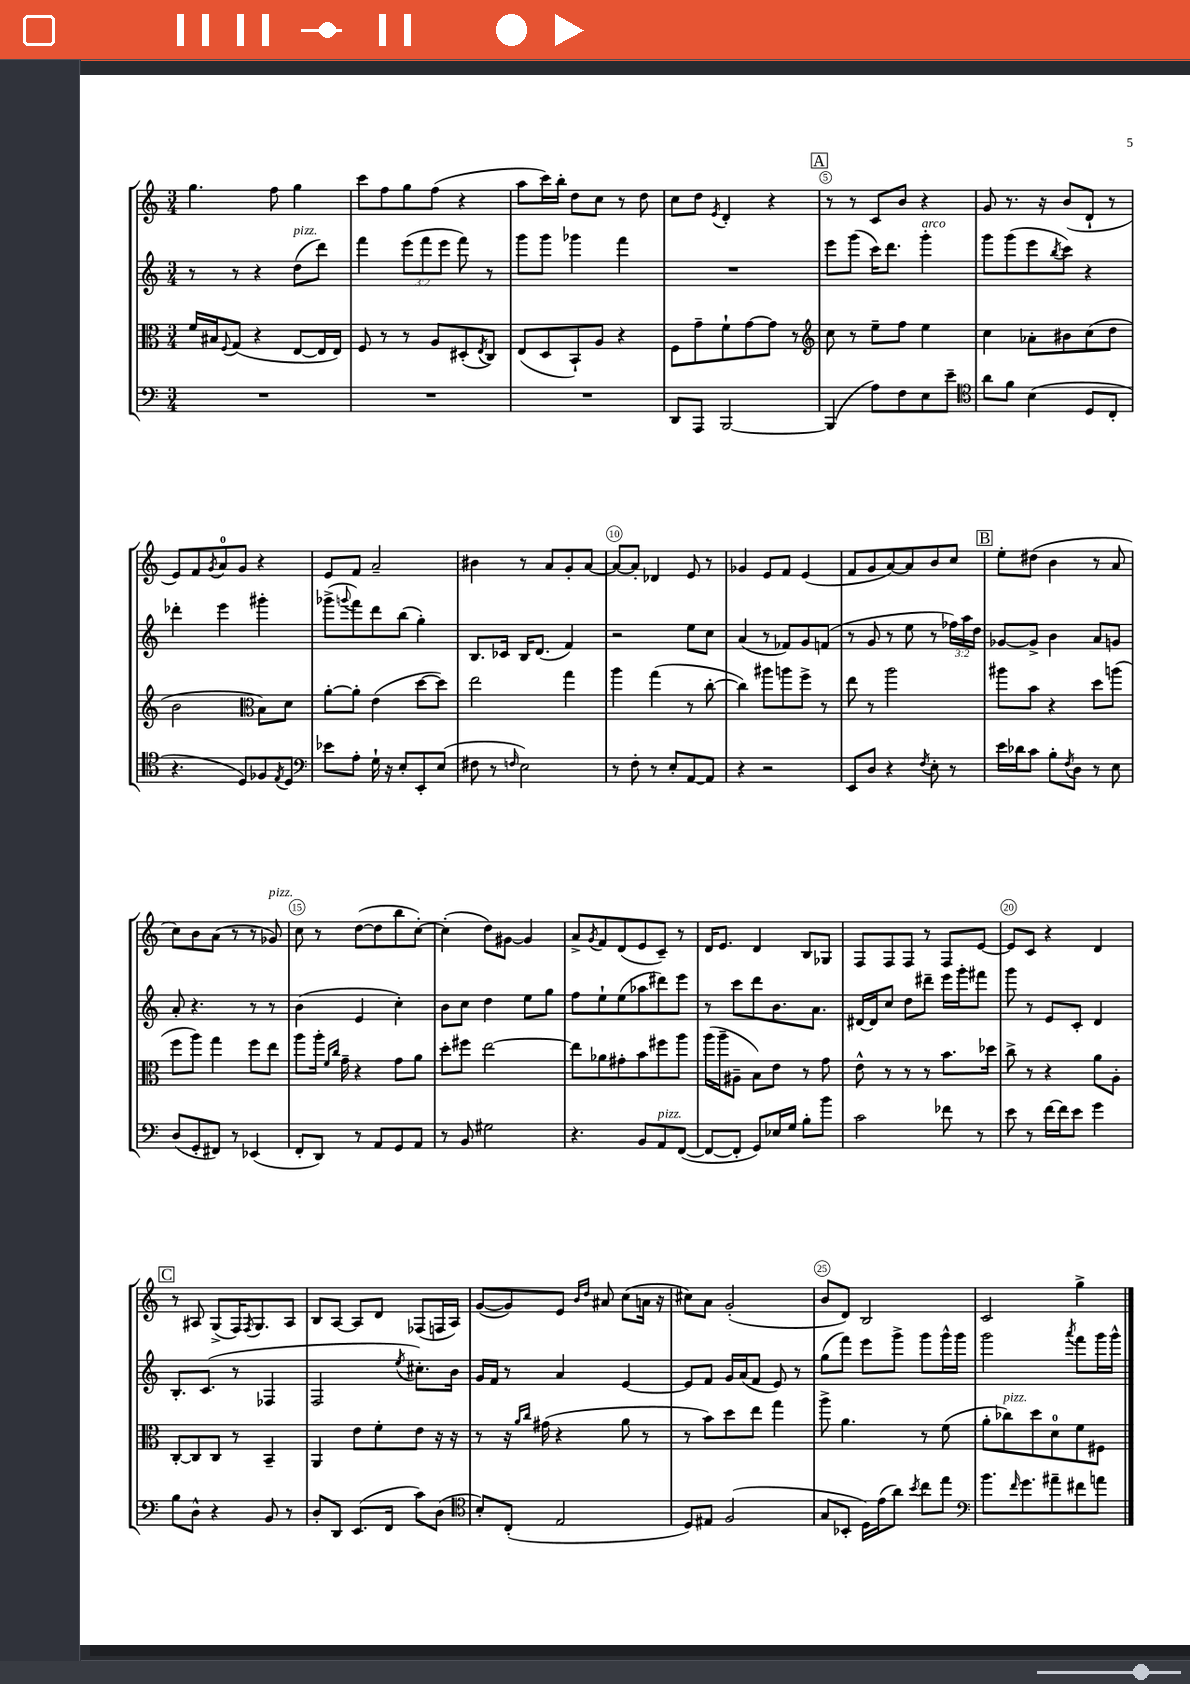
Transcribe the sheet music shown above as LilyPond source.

<<
\new StaffGroup <<
\new Staff = "s0" {
    \clef treble \key c \major \numericTimeSignature \time 3/4
    g''4. f''8 g''4 |
    c'''8 f''8 g''8 f''8( r4 |
    a''8 c'''16) b''16-. d''8 c''8 r8 d''8 |
    c''8 d''8 \acciaccatura { e'8 } d'4-. r4 |
    \mark \markup { \box "A" } r8 r8 c'8 b'8 r4 |
    g'8 r8. r16 b'8( d'8-! r8 |
    e'8) f'8 \acciaccatura { g'8 } a'8-0 g'8 r4 |
    e'8 f'8 a'2-- |
    bis'4 r8 a'8 g'8-. a'8~ |
    a'8~ a'8-. des'4 e'8 r8 |
    ges'4 e'8 f'8 e'4( |
    f'8 g'8 a'8~) a'8 b'8 c''8 |
    \mark \markup { \box "B" } e''8-. dis''8( b'4 r8 a'8 |
    c''8) b'8 a'8( r8 r8 ges'8^\markup { \italic "pizz." }) |
    c''8 r8 d''8~( d''8 b''8 c''8~-.) |
    c''4-.( d''8) gis'8~ gis'4 |
    a'8-> \acciaccatura { g'8 } f'8 d'8( e'8 c'8--) r8 |
    d'16 e'8. d'4 b8 ges8 |
    f8 f8 f8 r8 f8 e'8~ |
    e'8 c'8 r4 d'4 |
    \mark \markup { \box "C" } r8 ais8 g8->( f16) \acciaccatura { f8 } g8. ais8 |
    b8 a8~ a8 d'8 fes8( f16 a16) |
    g'8~( g'8) e'8 \grace { b'16 d''16 } ais'8 c''8( a'16 r16 |
    cis''8) a'8 g'2-.( |
    b'8 d'8) b2 |
    c'2 g''4-> \bar "|." |
}
\new Staff = "s1" {
    \clef treble \key c \major \numericTimeSignature \time 3/4 \override Staff.TupletNumber.text = #tuplet-number::calc-fraction-text
    r8 r8 r4 d''8^\markup { \italic "pizz." }( d'''8) |
    f'''4 \tuplet 3/2 { e'''8( f'''8 e'''8 } f'''8) r8 |
    g'''8 g'''8 ges'''4 f'''4 |
    R2. |
    \mark \markup { \box "A" } e'''8 g'''8( c'''16) d'''8. g'''4-.^\markup { \italic "arco" } |
    g'''8 g'''8( e'''8 \acciaccatura { b''8 } c'''8) r4 |
    des'''4-. e'''4 gis'''4-. |
    ges'''8->( \appoggiatura { g'''8 } f'''8) d'''8 b''8( g''4-.) |
    b8. ces'16 b16 d'8.( f'4) |
    r2 e''8 c''8 |
    a'4( r8 fes'8) g'8 f'8( |
    r8 g'8 r8 e''8 r8 \tuplet 3/2 { fes''16) a''16 d''16 } |
    \mark \markup { \box "B" } ges'8~ ges'8-> b'4 a'8 g'8 |
    a'8-. r4. r8 r8 |
    b'4( e'4 c''4-.) |
    b'8 c''8 d''4 e''8 g''8 |
    f''8 e''8-! e''8( aes''8 dis'''8) e'''8 |
    r8 c'''8 d'''8 b'8. a'8. |
    dis'16~ dis'16 c''8 d''8 dis'''8-- e'''16 g'''16-. fis'''8 |
    g'''8 r8 e'8 c'8-. d'4 |
    \mark \markup { \box "C" } b8.-. c'8.( r8 fes4 |
    f2 \acciaccatura { e''8 } cis''8.-.) b'16 |
    g'16 f'16 r8 a'4 e'4~ |
    e'8 f'8 g'16 a'16( f'8 e'8) r8 |
    g''8( f'''8) e'''8 g'''8-> g'''8 g'''16-^ g'''16 |
    g'''2 \acciaccatura { a'''8 } f'''8 g'''16 g'''16-^ \bar "|." |
}
\new Staff = "s2" {
    \clef alto \key c \major \numericTimeSignature \time 3/4
    f'16 bis16 \appoggiatura { f8 } g8( r4 e8~ e16 e16) |
    f8 r8 r8 a8 dis8-.( \acciaccatura { e8 } c8) |
    e8( d8 b,8-!) a8 r4 |
    f8 g'8-- f'8-! g'8~ g'8 r8 |
    \mark \markup { \box "A" } \clef treble c''8 r8 e''8-- f''8 e''4 |
    c''4 aes'8-. bis'8 c''8( d''8 |
    b'2 \clef alto b8) d'8 |
    a'8~-. a'8-. e'4( d''8~ d''8) |
    e''2 g''4 |
    a''4 g''4( r8 c''8~-. |
    c''4) ais''8 a''8 f''8-> r8 |
    e''8 r8 a''2 |
    \mark \markup { \box "B" } ais''8 b'8 r4 d''8 a''8( |
    f''8 a''8) g''4 f''8 e''8 |
    a''8 a''16-. \grace { f'16 c''16 } g'16-- r4 g'8 a'8 |
    d''8-. fis''8 e''2~ |
    e''8 aes'8 gis'8-. b'8 fis''8 a''8 |
    a''16( a''16-- ais8-- b8) e'8 r8 g'8 |
    e'8-^ r8 r8 r8 b'8. des''16 |
    c''8-> r8 r4 a'8 a8-. |
    \mark \markup { \box "C" } c8~-. c8 c8 r8 b,4-- |
    a,4 e'8 f'8-. e'8 r16 r16 |
    r8 r16 \grace { a'16 c''16 } gis'16( r4 a'8 r8 |
    r8 b'8) d''8 e''8 g''4 |
    a''8-> a'4. r8 f'8( |
    a'8-. ces''8^\markup { \italic "pizz." }) d''8 d'8-0 f'8 fis8 \bar "|." |
}
\new Staff = "s3" {
    \clef bass \key c \major \numericTimeSignature \time 3/4
    R2. |
    R2. |
    R2. |
    d,8 a,,8 b,,2~ |
    \mark \markup { \box "A" } b,,4( a8) f8 e8 e'8-- |
    \clef tenor a'8 f'8 b4( d8 c8-. |
    r4. d8) fes8 \acciaccatura { e8 } d8 |
    \clef bass ees'8 a8-. g16-! r16 e8-. e,8-. e8( |
    fis8 r8 \grace { f16 } e2) |
    r8 f8-. r8 e8-. a,8~ a,8 |
    r4 r2 |
    e,8 d8 r4 \acciaccatura { f8 } e8-. r8 |
    \mark \markup { \box "B" } e'16 des'16 c'8 b8-. \acciaccatura { f8 } d8 r8 e8 |
    d8( g,8-. fis,8) r8 ees,4( |
    f,8-. d,8) r8 a,8 g,8 a,8 |
    r8 b,8 gis2 |
    r4. b,8 a,8^\markup { \italic "pizz." } f,8~( |
    f,8~ f,8-. g,8) ees16 g16 b8-. b'8 |
    c'2 fes'8 r8 |
    e'8 r8 f'16~ f'16 e'8 g'4 |
    \mark \markup { \box "C" } b8 d8-^ r4 b,8 r8 |
    d8-. d,8 e,8.( f,16 c'8) d8( |
    \clef tenor b8-.) c8-.( e2 |
    d8) eis8 f2( |
    g8 bes,8-. d16) e'16( a'8) \acciaccatura { b'8 } c''8 e''8 |
    \clef bass b'8. \grace { f'16 } g'8. ais'8-- fis'8 a'8 \bar "|." |
}
>>
>>
\layout { \context { \Score \override BarNumber.break-visibility = ##(#f #t #t) barNumberVisibility = #(every-nth-bar-number-visible 5) \override BarNumber.stencil = #(make-stencil-circler 0.1 0.3 ly:text-interface::print) } }
